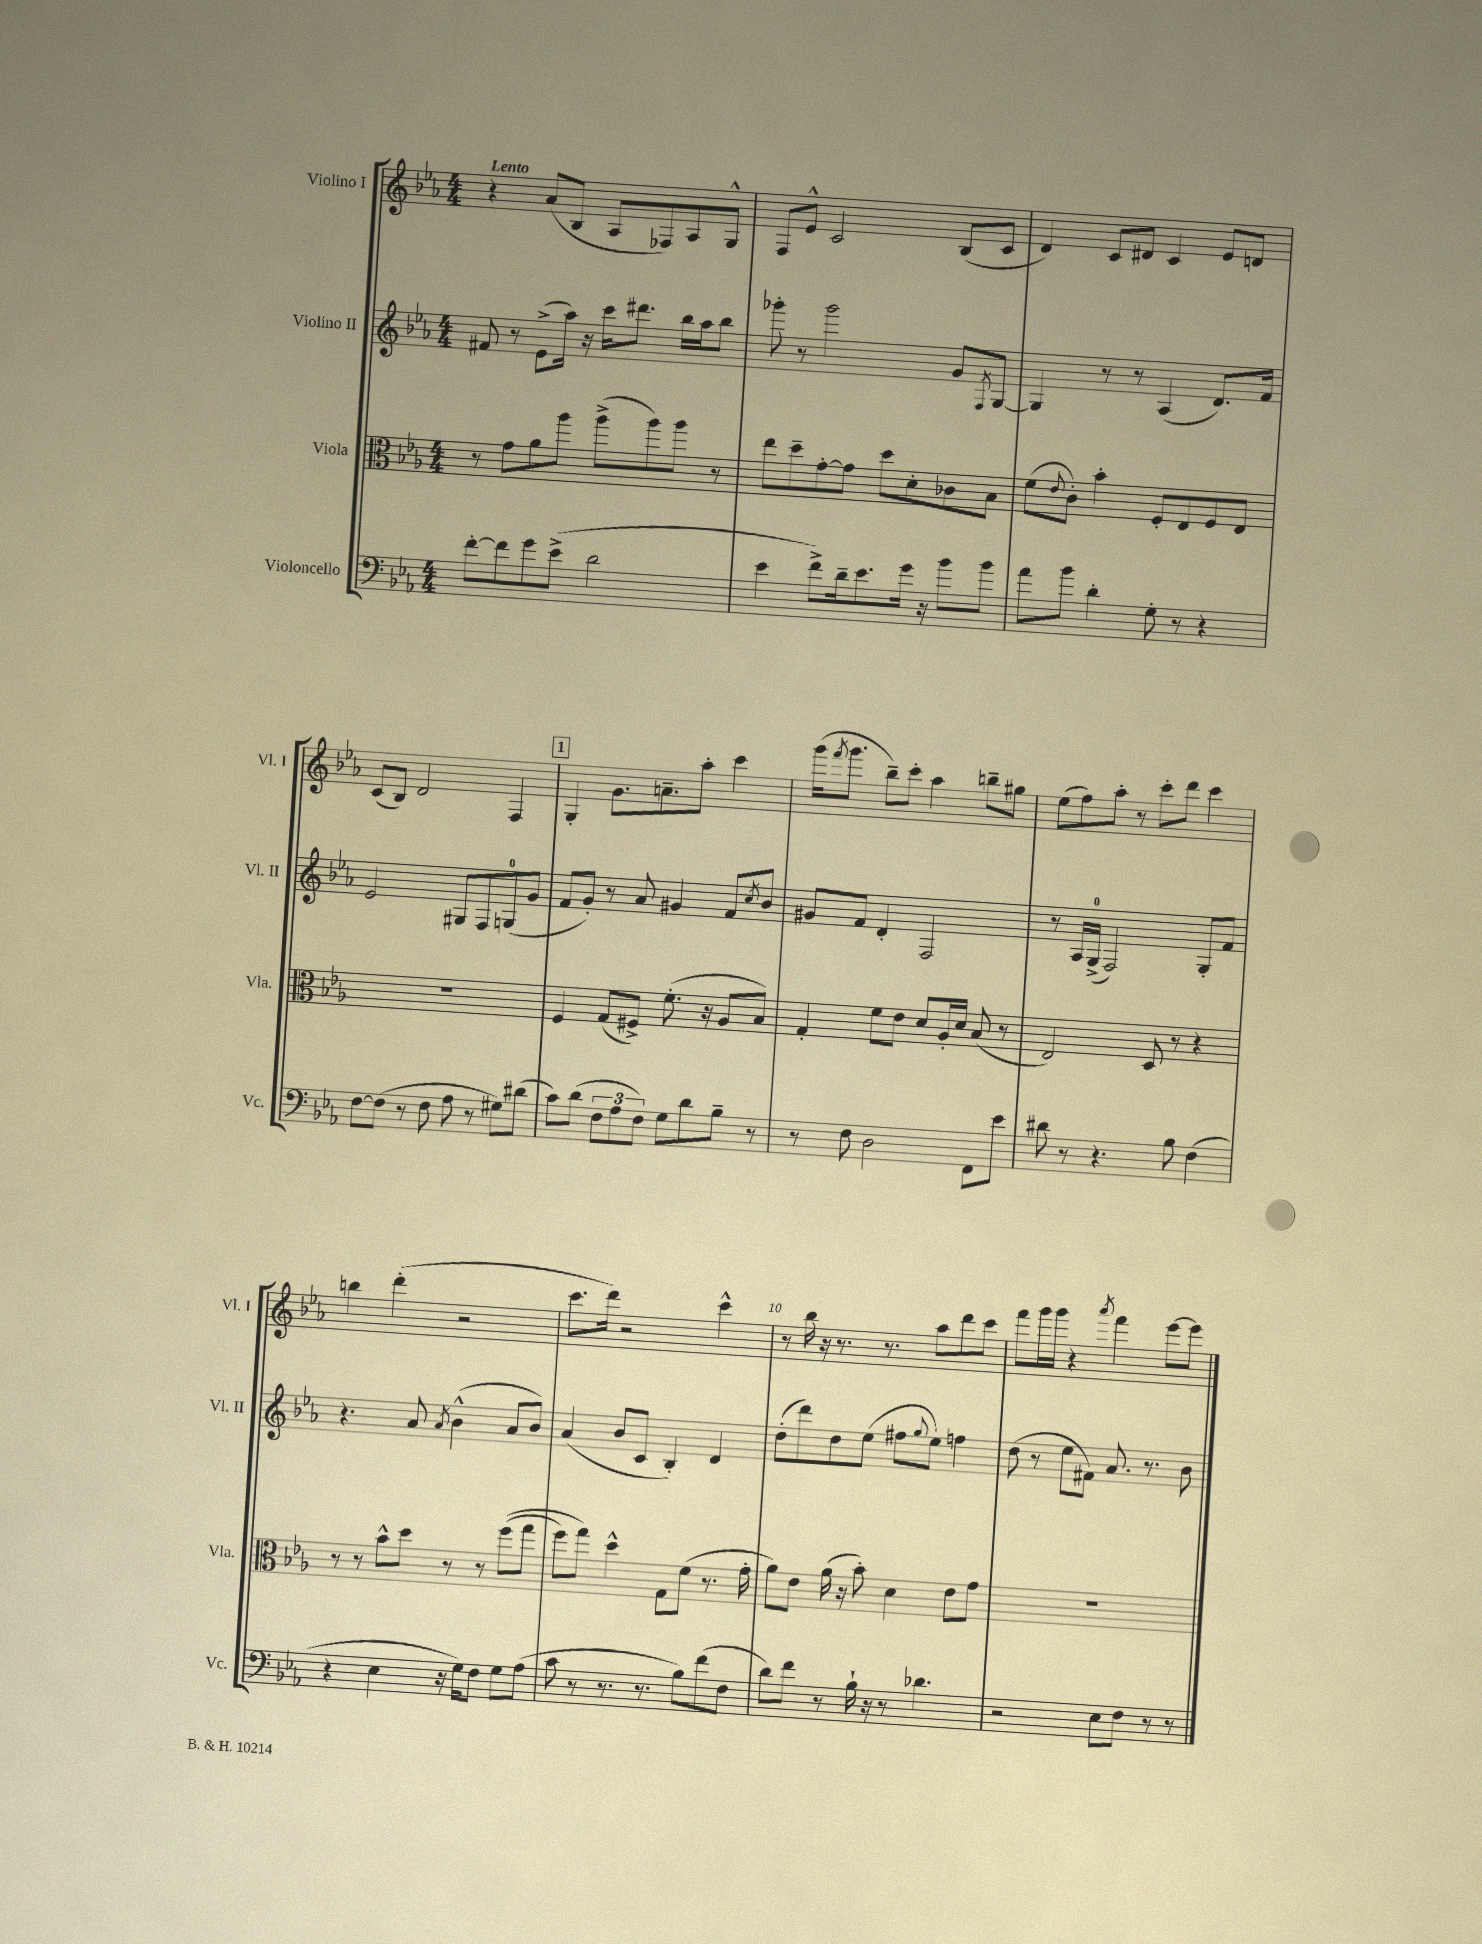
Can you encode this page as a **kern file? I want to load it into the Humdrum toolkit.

**kern	**kern	**kern	**kern
*part4	*part3	*part2	*part1
*staff4	*staff3	*staff2	*staff1
*I"Violoncello	*I"Viola	*I"Violino II	*I"Violino I
*I'Vc.	*I'Vla.	*I'Vl. II	*I'Vl. I
*clefF4	*clefC3	*clefG2	*clefG2
*k[b-e-a-]	*k[b-e-a-]	*k[b-e-a-]	*k[b-e-a-]
*M4/4	*M4/4	*M4/4	*M4/4
=1	=1	=1	=1
!	!	!	!LO:TX:a:B:t=Lento
[8f'\L	8r	8f#X/	4r
8f\]	8g\L	8r	.
8g\	8a-\	(8e-^\L	(8a-/L
(8e-^\J	8aa-\J	16aa-\Jk)	8B-/J
.	.	16r	.
2d\	(8aa-^\L	16ccc\KL	8A-/L
.	.	8.ddd#X\J	.
.	8aa-\)	.	8F-X/)
.	8aa-\J	16bb-\LL	8A-/
.	.	16aa-\J	.
.	8r	8bb-\J	8G^^/J
=2	=2	=2	=2
4e-\	8ee-\L	8ggg-X'\	8F/L
.	8dd~\	8r	8e-^^/J
8f^\L)	[8g'\	2ggg-\	2c/
16d~\k	8g\J]	.	.
8.e-\	.	.	.
.	8dd\L	.	.
16g\Jk	8d'\	.	.
16r	.	.	.
8b-\L	8c-X\	8g/L	(8B-/L
.	.	8qF/	.
8b-\J	8B-\J	[8G/J	8c/J
=3	=3	=3	=3
8a-\L	(8f\L	4G/]	4d/)
.	8qqe-/	.	.
8b-\J	8c'\J)	.	.
4d'\	4b-'\	8r	8c/L
.	.	8r	8d#X/J
8G'\	8F'/L	(4A-/	4c/
8r	8E-/	.	.
4r	8F/	8.d/L)	8e-/L
.	8E-/J	.	8dn/J
.	.	16f/Jk	.
!!LO:LB:g=z
=4	=4	=4	=4
[8F\L	1r	2e-/	(8c/L
(8F\J]	.	.	8B-/J)
8r	.	.	2d/
8F\	.	.	.
8A-\	.	8G#X/L	.
8r	.	8F/	.
8G#X\L)	.	(8Gn/	4F/
(8d#X\J	.	8g/J	.
!!LO:REH:place=s1:t=1
=5	=5	=5	=5
8c\L)	4F/	8f/L	4G'/
(8d\J	.	8g'/J)	.
12F\L	(8G/L	8r	8.g\L
12A-\	.	.	.
.	8F#X^/J)	8a-/	.
12F\J)	.	.	.
.	.	.	8.an~\
8G\L	(8.f'\	4g#X/	.
8d\	.	.	8aa-'\J
.	16r	.	.
8B-~\J	8A-/L	8f/L	4ccc\
.	.	8qcc/	.
8r	8B-/J)	8b-/J	.
=6	=6	=6	=6
8r	4G'/	8g#X/L	(16ggg\KL
.	.	.	8qfff/
.	.	.	8.ggg\J
8F\	.	8f/J	.
2D\	8f\L	4d'/	8bb-~\L)
.	8e-\J	.	8ccc'\J
.	8d/L	2F/	4aa-\
.	16A-'/L	.	.
.	16d/JJ	.	.
8FF\L	(8B-/	.	8bbn~\L
8e-\J	8r	.	8gg#X\J
=7	=7	=7	=7
8d#X\	2E-/)	8r	(8ee-\L
8r	.	16A-/LL	8ff\)
.	.	(16G^/JJ	.
4.r	.	2F/)	8aa-'\J
.	.	.	8r
.	8D/	.	8ccc'\L
8B-\	8r	.	8ddd\J
(4F\	4r	8G'/L	4ccc\
.	.	8f/J	.
!!LO:LB:g=z
=8	=8	=8	=8
4r	8r	4.r	4bbn\
.	8r	.	.
4E-\	8b-^^\L	.	(4ddd'\
.	8dd\J	8a-/	.
.	.	8qa-/	.
16r	8r	(4b-^^\	2r
16G\KL)	.	.	.
8F\J	8r	.	.
8G\L	((8ff\L	8a-/L	.
(8A-\J	8gg\J	8b-/J)	.
=9	=9	=9	=9
8c\	8ff\L)	(4a-/	8.ccc\L
8r	8gg\J)	.	.
.	.	.	16ddd\Jk)
8.r	4dd^^\	8b-/L	2r
.	.	8c/J	.
8.r	.	.	.
.	8G\L	4B-'/)	.
8B-\L)	(8f\J	.	.
(8f\	8.r	4d/	4ccc^^\
8F\J	.	.	.
.	16g'\	.	.
=10	=10	=10	=10
8d\L)	8a-\L)	(8dd'\L	8r
8f\J	8e-\J	8ddd\)	16bb-\
.	.	.	16r
8r	(16a-\	8dd\	8.r
.	16r	.	.
16B-`\	8b-'\)	(8ee-\J	.
16r	.	.	8.r
8r	4d\	8ff#X\L	.
.	.	8qqgg/	.
4.d-X\	.	8ee-\J)	8aa-\L
.	8e-\L	4ffn\	8ddd\
.	8g\J	.	8ccc\J
=11	=11	=11	=11
2r	1r	(8dd\	8fff\L
.	.	8r	16ggg\L
.	.	.	16ggg\JJ
.	.	8ee-\L	4r
.	.	8f#X\J)	.
.	.	.	8qaaa-/
8E-\L	.	8.a-/	4fff\
8F\J	.	.	.
.	.	8.r	.
8r	.	.	[8eee-\L
8r	.	8b-\	8eee-\J]
==	==	==	==
*-	*-	*-	*-
